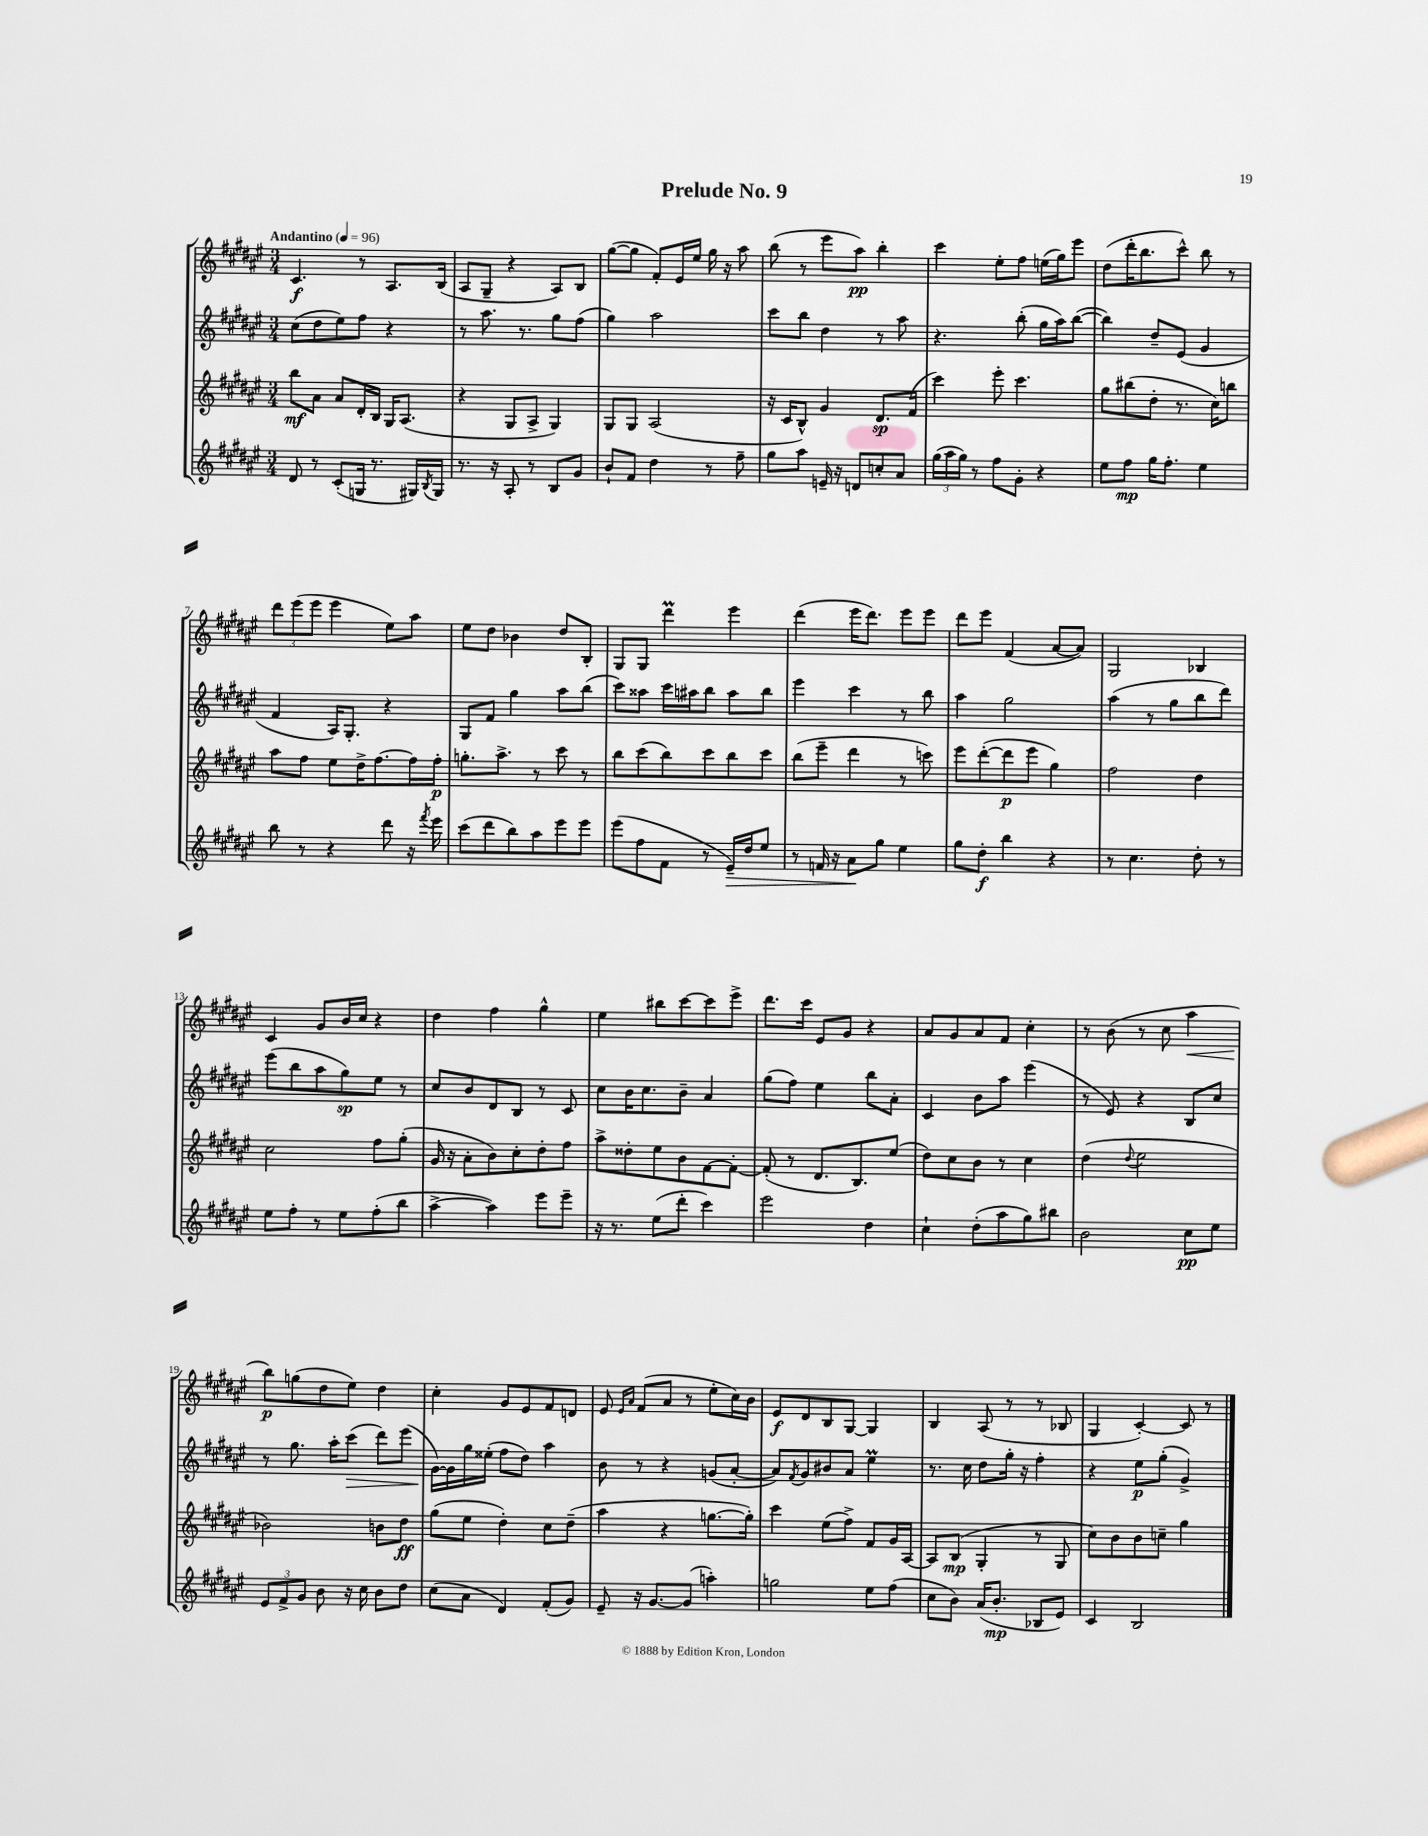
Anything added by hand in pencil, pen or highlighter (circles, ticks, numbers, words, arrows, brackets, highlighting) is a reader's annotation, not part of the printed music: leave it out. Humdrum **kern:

**kern	**kern	**kern	**kern
*staff4	*staff3	*staff2	*staff1
*clefG2	*clefG2	*clefG2	*clefG2
*k[f#c#g#d#a#e#]	*k[f#c#g#d#a#e#]	*k[f#c#g#d#a#e#]	*k[f#c#g#d#a#e#]
*M3/4	*M3/4	*M3/4	*M3/4
*MM96	*MM96	*MM96	*MM96
8d#	8bb	(8cc#	4.c#
8r	8a#	8dd#	.
(8c#'	8a#	8ee#)	.
16G	16d#'	8ff#	8r
8.r	16B	.	.
.	16G#	4r	8.A#
.	(8.A#	.	.
16G#)	.	.	.
8qB	.	.	.
16G#	.	.	(16B
=	=	=	=
8.r	4r	8r	8A#
.	.	8.aa#	8G#~
16r	.	.	.
8A#'	8G#	.	4r
.	.	8.r	.
8r	8A#^	.	.
8B	4G#)	8gg#	8A#)
8g#	.	(8ff#	8B
=	=	=	=
8b`	8G#	4gg#)	([8gg#
8f#	8G#	.	8gg#]
4dd#	(2A#	2aa#	8f#')
.	.	.	16e#
.	.	.	16ee#
8r	.	.	16gg#
.	.	.	16r
8ff#~	.	.	8aa#
=	=	=	=
8gg#	16r	8ccc#	(8bb
.	16c#	.	.
8aa#	8B^^)	8bb	8r
16e~	4g#	4dd#	8eee#
16r	.	.	.
8d	.	.	8aa#)
8cc'	8.d#	8r	4bb'
8a#	.	8aa#	.
.	(16f#	.	.
=	=	=	=
(24gg#	4ccc#)	4.r	4ccc#
24aa#	.	.	.
24gg#)	.	.	.
8r	.	.	.
8ff#	8eee#'	.	8ee#'
8g#'	4.ccc#	(8bb'	8ff#
4r	.	16gg#	(16ee
.	.	16aa#)	16gg#)
.	.	([8bb	8eee#
=	=	=	=
8ee#	8gg#	4bb])	(8dd#
8ff#	(8bb#	.	16ddd#'
.	.	.	8.bb
16gg#	8dd#'	8dd#~	.
8.ff#'	.	.	.
.	8.r	(8e#	8ccc#^^)
4ee#	.	4g#	8bb
.	16cc#)	.	.
.	8bb	.	8r
=	=	=	=
8bb	8aa#	4f#	12ddd#
.	.	.	(12eee#
8r	8ff#	.	.
.	.	.	12eee#
4r	8ee#	16A#)	4eee#
.	.	8.G#'	.
.	16dd#^	.	.
.	[8.ff#	.	.
8ddd#	.	4r	8ee#)
16r	16ff#]	.	8aa#
8qfff#	.	.	.
16eee#	16ff#'	.	.
=	=	=	=
(8ccc#	8.gg'	8G#	8ee#
8ddd#	.	8f#	8dd#
.	8.aa#^	.	.
8bb)	.	4gg#	4b-
8aa#	8r	.	.
8eee#	8ccc#	8aa#	8dd#
8eee#	8r	(8bb	8B'
=	=	=	=
(8eee#	8bb	8ccc#)	8G#
8ff#	(8ccc#	8aa##	8G#
8f#	8bb)	16ccc#	4ddd#
.	.	16aa#	.
8r	8ccc#	8bb	.
16e#~)	8bb	8aa#	4eee#
16dd#	.	.	.
8ee#	8ccc#	8bb	.
=	=	=	=
8r	(8bb	4eee#	(4ddd#
16f	8eee#~	.	.
16r	.	.	.
8a#	4ddd#	4ccc#	16eee#
.	.	.	8.ddd#)
8gg#	.	.	.
4ee#	8r	8r	8eee#
.	8ccc)	8bb	8eee#
=	=	=	=
8gg#	8eee#	4aa#	8ddd#
8dd#'	([8ddd#'	.	8eee#
4bb	8ddd#]	2gg#	(4f#
.	8eee#	.	.
4r	4gg#)	.	[8a#
.	.	.	8a#])
=	=	=	=
8r	2ff#	(4aa#	2G#
4.cc#	.	.	.
.	.	8r	.
.	.	8gg#	.
8dd#'	4dd#	8bb	4B-
8r	.	8ddd#)	.
=	=	=	=
8ee#	2cc#	(8eee#	4c#
8ff#'	.	8bb	.
8r	.	8aa#	8g#
8ee#	.	8gg#)	16b
.	.	.	16cc#
(8ff#'	8ff#	8ee#	4r
8bb	(8gg#'	8r	.
=	=	=	=
[4aa#^	16g#	8cc#	4dd#
.	16r	.	.
.	8a#'	8b	.
4aa#])	8b)	8d#	4ff#
.	8cc#'	8B	.
8eee#	8dd#'	8r	4gg#^^
8eee#~	8ff#	8c#	.
=	=	=	=
16r	8aa#^	8cc#	4ee#
8.r	.	.	.
.	8dd##'	16b	.
.	.	8.cc#	.
(8ee#	8ee#	.	8bb#
8ddd#'	8b	8b~	[8ccc#
4ccc#)	[8f#	4a#	8ccc#]
.	8f#'_	.	8eee#^
=	=	=	=
2eee#	(8f#']	(8gg#	8.ddd#
.	8r	8ff#)	.
.	.	.	16ccc#
.	8.d#	4ee#	8e#
.	.	.	8g#
.	8.B)	.	.
4dd#	.	8bb	4r
.	(8ee#	8a#'	.
=	=	=	=
4cc#`	8dd#)	4c#	8a#
.	8cc#	.	8g#
(8dd#'	8b	8b	8a#
8aa#	8r	8aa#	8f#
8gg#)	4cc#	(4eee#	4cc#'
8bb#	.	.	.
=	=	=	=
2b	(4dd#	8r	8r
.	.	8e#)	(8b
.	8qqdd#	.	.
.	2ee#	4r	8r
.	.	.	8cc#
8cc#	.	8B	4aa#
8ee#	.	8cc#	.
=	=	=	=
12e#	2b-)	8r	8bb)
12f#^	.	.	.
.	.	8.gg#	(8gg
12g#	.	.	.
8b	.	.	8dd#
.	.	16aa#'	.
16r	.	(8ccc#	8ee#)
16cc#	.	.	.
8b	8b	8ddd#)	4dd#
8dd#	8dd#	(8eee#	.
=	=	=	=
(8cc#	(8gg#	[16g#)	4cc#'
.	.	16g#]	.
8a#	8ee#	16gg#	.
.	.	(16ee##'	.
4d#)	4dd#')	8ff#	8g#
.	.	8dd#)	8e#
(8f#'	8cc#	4aa#	8f#
8g#)	(8dd#~	.	8d
=	=	=	=
8e#~	4aa#	8b	8e#
.	.	.	16qqe#
.	.	.	16qqa#
16r	.	8r	(8f#
[8.g#	.	.	.
.	4r	4r	8a#
(8g#]	.	.	8r
4aa')	[8.gg	(8g	8ee#'
.	.	[8a#'	16cc#)
.	16gg'])	.	16b
=	=	=	=
2gg	4ccc#	8a#])	8e#
.	.	8qf#	.
.	.	8g#	8d#
.	(8ee#	8b#	8B
.	8ff#^)	8a#	[8G#
8ee#	8f#	4ee#	4G#]
(8ff#	16g#	.	.
.	[16A#	.	.
=	=	=	=
8cc#	8A#]	8.r	4B
8b)	(8B	.	.
.	.	16cc#	.
(16a#	4G#'	8dd#	(8A#
8.b'	.	.	.
.	.	16gg#'	8r
.	.	16r	.
8B-	8r	4ff#'	8r
8e#)	8G#	.	8B-
=	=	=	=
4c#	8cc#)	4r	4G#
.	8b	.	.
2B	8b	8ee#	[4c#')
.	8cc~	(8gg#'	.
.	4gg#	4g#^)	8c#]
.	.	.	8r
==	==	==	==
*-	*-	*-	*-
